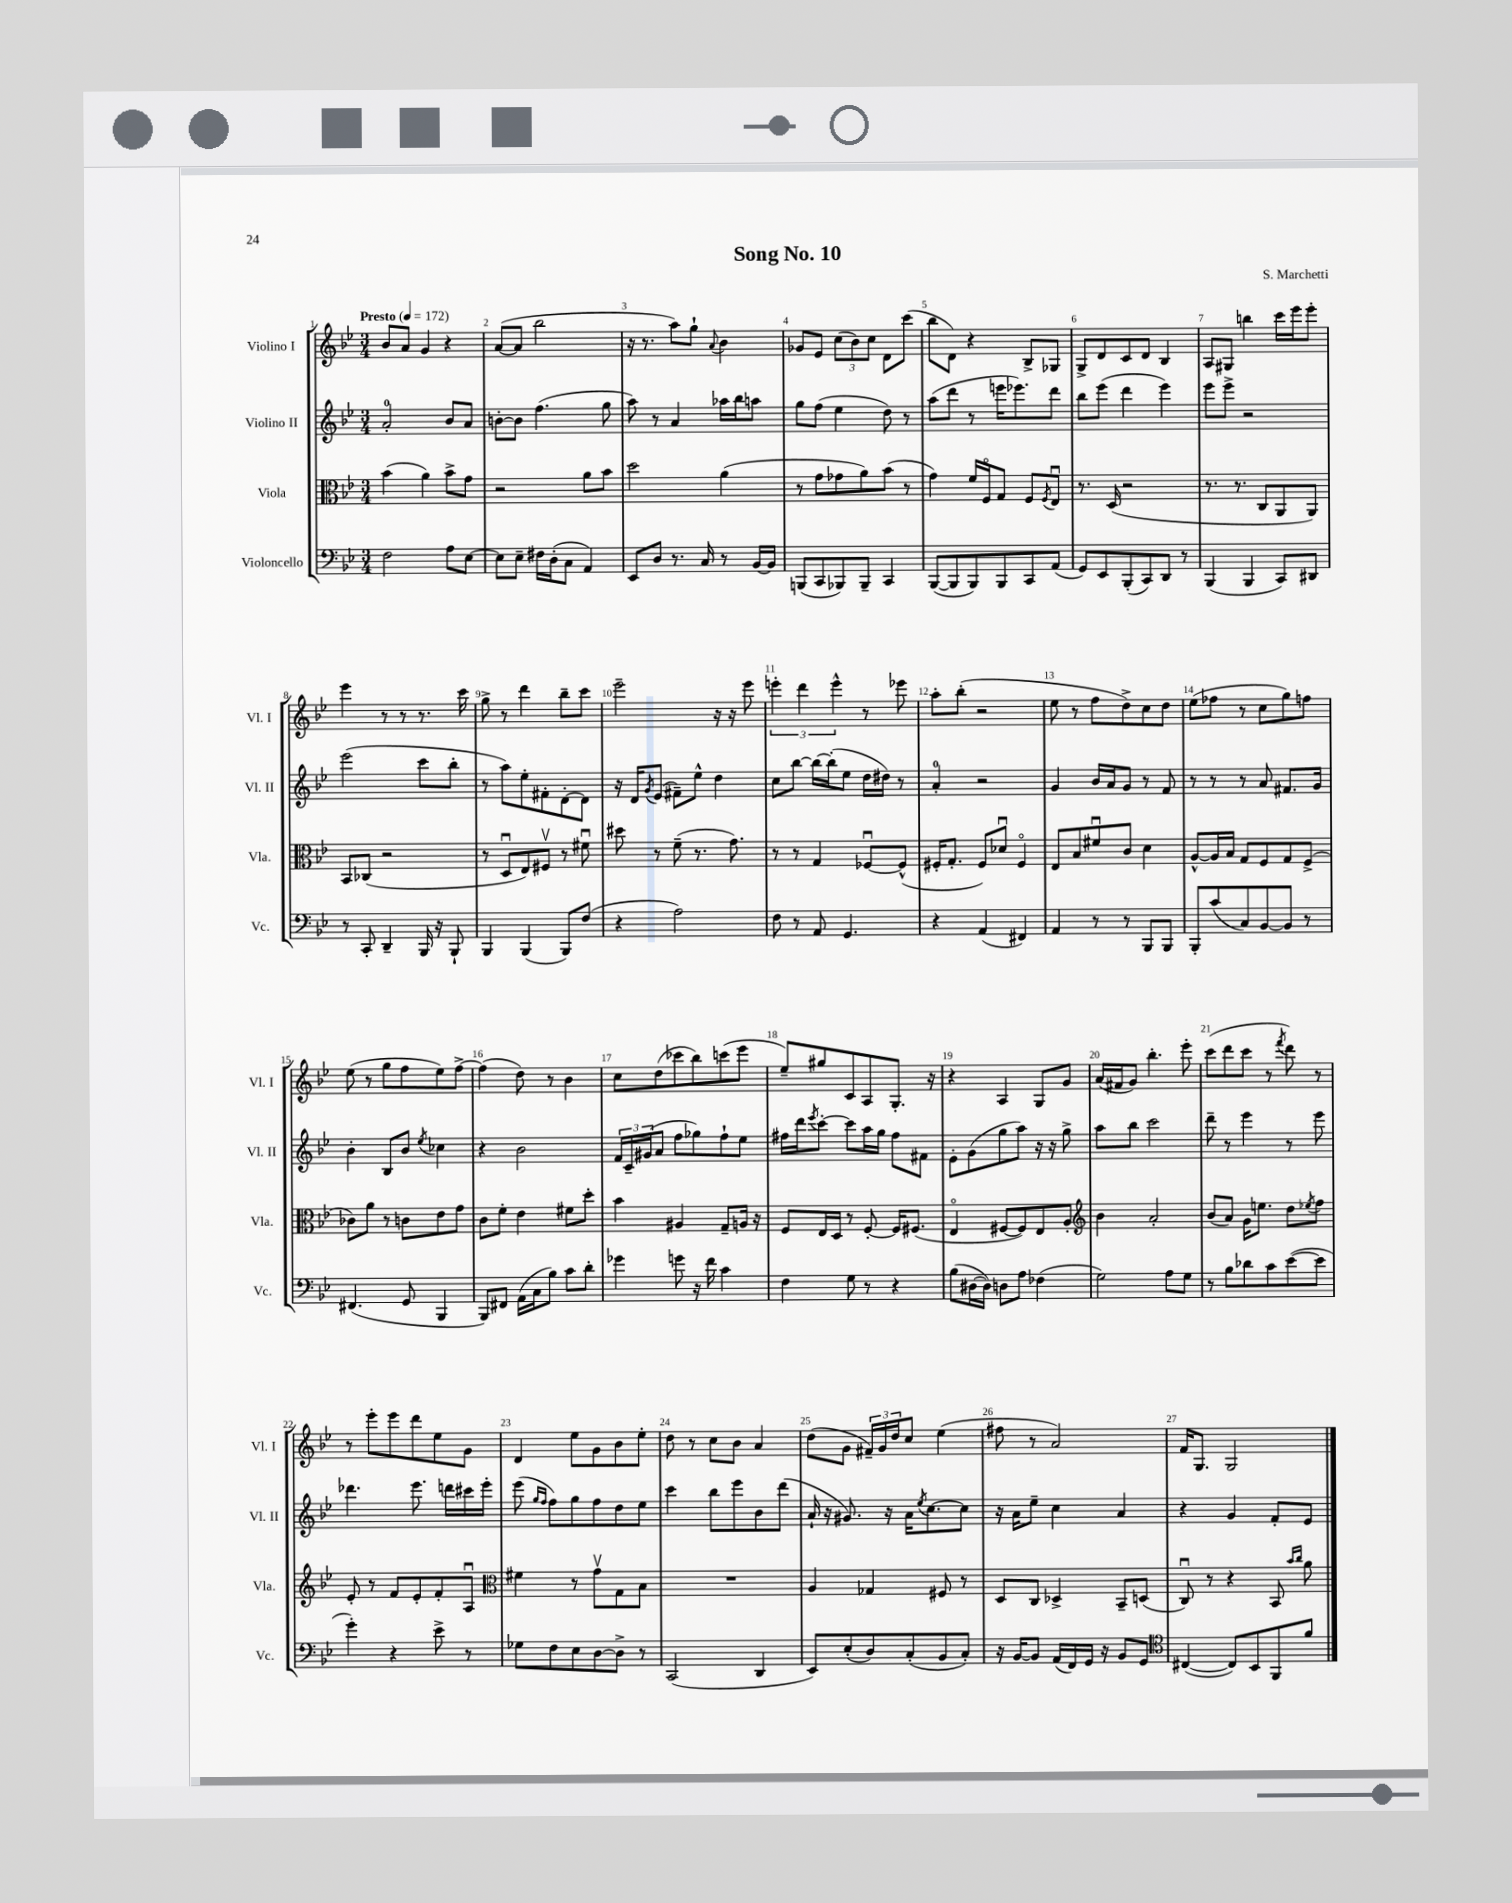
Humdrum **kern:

**kern	**kern	**kern	**kern
*part4	*part3	*part2	*part1
*staff4	*staff3	*staff2	*staff1
*I"Violoncello	*I"Viola	*I"Violino II	*I"Violino I
*I'Vc.	*I'Vla.	*I'Vl. II	*I'Vl. I
*clefF4	*clefC3	*clefG2	*clefG2
*k[b-e-]	*k[b-e-]	*k[b-e-]	*k[b-e-]
*M3/4	*M3/4	*M3/4	*M3/4
*MM172	*MM172	*MM172	*MM172
=1	=1	=1	=1
!	!	!	!LO:TX:a:B:t=Presto
2F\	(4b-\	2a'/	8b-/L
.	.	.	8a/J
.	4a\)	.	4g/
8A\L	8b-^\L	8b-/L	4r
[8E-\J	8g\J	8a/J	.
=2	=2	=2	=2
8E-\L]	2r	[8bn'\L	([8a/L
8E-~\J	.	8b\J]	8a/J]
16F#X\LL	.	(4.ff\	2bb-\
(16D'\J	.	.	.
8C\J	.	.	.
4AA/)	8a\L	.	.
.	8b-\J	8gg\	.
=3	=3	=3	=3
8EE-/L	2dd\	8aa\)	16r
.	.	.	8.r
8D/J	.	8r	.
8.r	.	4a/	8aa\L)
.	.	.	8gg`\J
16C/	.	.	.
.	.	.	8qqa/
8r	(4a\	16aa-X\LL	4b-\
.	.	16bb-\J	.
[16BB-/LL	.	8aan\J	.
16BB-/JJ]	.	.	.
=4	=4	=4	=4
(8BBBn/L	8r	8gg\L	8g-X/L
8CC/	8g\L	(8ff\J	8e-/J
8BBB-X/)	8g-X\	4ee-\	(12cc\L
.	.	.	12b-\)
8BBB-~/J	8a\)	.	.
.	.	.	12cc\J
4CC/	(8b-\J	8dd\)	8d\L
.	8r	8r	(8ccc\J
=5	=5	=5	=5
([8BBB-/L	4g\)	(8aa\L	8bb-\L
8BBB-/]	.	8ddd\J	8d\J)
8BBB-/)	16f/LL	8r	4r
.	16F/J	.	.
8BBB-/	8G/J	16eeen\KL	.
.	.	8.eee-X\)	.
8CC/	8F/L	.	8B-^/L
.	8qF/	.	.
(8AA/J	8E-u/J	8ddd\J	8G-X/J
=6	=6	=6	=6
8GG/L)	8.r	8bb-\L	8G^/L
8EE-/	.	(8eee-\J	8d/
.	(16D/	.	.
(8BBB-'/	2r	4ddd\	8c/
8CC/)	.	.	8d/J
8DD/J	.	4eee-\)	4B-/
8r	.	.	.
=7	=7	=7	=7
(4BBB-/	8.r	8eee-\L	8A/L
.	.	8eee-^\J	8G#X/J
.	8.r	.	.
4BBB-/	.	2r	4bbn\
.	8C/L	.	.
8CC/L)	8AA/	.	16ccc\LL
.	.	.	16eee-\J
8DD#X/J	8AA/J)	.	8eee-'\J
!!LO:LB:g=z
=8	=8	=8	=8
8r	8BB-/L	(2eee-\	4eee-\
8CC'/	(8C-X/J	.	.
4DD~/	2r	.	8r
.	.	.	8r
16BBB-/	.	8ccc\L	8.r
16r	.	.	.
8BBB-`/	.	8bb-'\J	.
.	.	.	16ccc\
=9	=9	=9	=9
4BBB-/	8r	8r	8gg^\
.	8Du/L	8aa\L)	8r
(4BBB-/	8E-/)	8ee-'\	4ddd\
.	8F#Xv/J	8f#X'\	.
8BBB-/L)	8r	[8d'\	8bb-~\L
(8F/J	8f#Xu\	8d\J]	8ccc\J
=10	=10	=10	=10
4r	8dd#X\	16r	2eee-~\
.	.	16d/KL	.
.	.	8qg/	.
.	8r	(8e-/J	.
2A\)	(8f~\	8f#X~\L)	.
.	8.r	8ee-^^\J	.
.	.	4dd\	16r
.	8.g\)	.	16r
.	.	.	8eee-\
=11	=11	=11	=11
8F\	8r	8cc\L	6eeen'\
8r	8r	[8bb-\J	.
.	.	.	6ddd\
8AA/	4G/	16bb-\LL_	.
.	.	(16bb-'\J]	.
.	.	.	6eee^^\
4.GG/	.	8ee-\J	.
.	[8F-Xu/L	16dd\LL	8r
.	.	16dd#X\JJ)	.
.	(8F-^^/J]	8r	8eee-X\
=12	=12	=12	=12
4r	16F#X'/KL	4a'/	8aa'\L
.	8.G'/J	.	.
.	.	.	(8bb-'\J
(4AA/	8F#/L)	2r	2r
.	8d-Xu/J	.	.
4FF#X/)	4F#/	.	.
=13	=13	=13	=13
4AA/	8E-/L	4g/	8ee-\
.	8B-/	.	8r
8r	8f#Xu/	16b-/LL	8ff\L
.	.	16a/J	.
8r	8c/J	8g/J	8dd^\)
8BBB-/L	4d\	8r	8cc\
8BBB-/J	.	8f/	8dd\J
=14	=14	=14	=14
8BBB-'/L	[8A^^/L	8r	(8ee-\L
(8c/	16A/L]	8r	8ff-X\J
.	16B-/JJ	.	.
8C/)	8G/L	8r	8r
[8BB-/	8F/	8a/	8cc\L
8BB-/J]	8G/	8.f#X/L	8gg\)
8r	(8F^/J	.	8ffn\J
.	.	16g/Jk	.
!!LO:LB:g=z
=15	=15	=15	=15
(4.FF#X/	8c-X\L)	4b-'\	(8ee-\
.	8a\J	.	8r
.	8r	8B-/L	8gg\L
8GG/	8cn\L	8b-/J	8ff\
.	.	8qee-/	.
4BBB-/	8e-\	4cc-X\	8ee-\)
.	8g\J	.	[8ff^\J
=16	=16	=16	=16
8BBB-/L)	8c\L	4r	(4ff\]
8FF#X/J	8f'\J	.	.
(16AA\LL	4e-\	2b-\	8dd\)
16C\J	.	.	.
8B-\J)	.	.	8r
8c\L	8f#X\L	.	4b-\
8d'\J	8dd'\J	.	.
=17	=17	=17	=17
4g-X\	4b-\	24f/LL	8cc\L
.	.	24c~/	.
.	.	(24g#X/J	.
.	.	8a/J	(8dd\
8gn\	4A#X/	8ff\L	8ccc-X\
16r	.	8gg-X\)	8bb-\)
16f\	.	.	.
4c\	8G~/L	8ff`\	(8cccn\
.	16An/Jk	8ee-\J	8eee-\J
.	16r	.	.
=18	=18	=18	=18
4F\	8F/L	16ff#X\LL	8ee-~/L)
.	.	16ddd\J	.
.	.	8qeee-/	.
.	16E-/L	[8ccc'\J	8gg#X/
.	16D/JJ	.	.
8G\	8r	8ccc\L]	8c/
8r	[8F'/	16aa\L	8A/
.	.	16gg\JJ	.
4r	16F/KL]	8ff#\L	8.G'/J
.	(8.F#X/J	.	.
.	.	8f#X\J	.
.	.	.	16r
=19	=19	=19	=19
(8B-\L	4E-/	8e-'\L	4r
[16D#X\L	.	(8g\	.
16D#\JJ])	.	.	.
8Dn\L	[8F#X/L	8gg\	4A/
8A\J	8F#/])	8aa\J)	.
(4F-X\	8E-/	16r	8G/L
.	.	16r	.
.	8A'/J	8gg^\	8g/J
=20	=20	=20	=20
*	*clefG2	*	*
2G\)	4b-\	8aa\L	(16a/LL
.	.	.	16f#X/J
.	.	8bb-\J	8g/J)
.	2a'/	2ccc\	4.bb-'\
8A\L	.	.	.
8G\J	.	.	8eee-'\
=21	=21	=21	=21
8r	(8b-/L	8ddd~\	(8ccc\L
8B-\L	8a/J)	8r	8ddd\
8d-X\	16g\KL	4eee-\	8ccc\J
.	8.een\J	.	.
8c\	.	.	8r
.	.	.	8qfff/
([8e-\	8dd\L	8r	8ddd\)
.	8qee-X/	.	.
8e-\J]	8ff\J	8eee-\	8r
!!LO:LB:g=z
=22	=22	=22	=22
4g'\)	8e-'/	4.ddd-X\	8r
.	8r	.	8eee-'\L
4r	8f/L	.	8eee-\
.	8e-'/	8.eee-\	8ddd\
8e-^\	8f'/	.	8ee-\
.	.	16dddn\LL	.
8r	8Au/J	16ccc#X\	8g\J
.	.	16eee-'\JJ	.
=23	=23	=23	=23
*	*clefC3	*	*
8G-X\L	4f#X\	(8eee-\	4d/
.	.	16qqgg/LL	.
.	.	16qqff/JJ	.
8F\	.	8ff\L)	.
8E-\	8r	8gg\	8ee-\L
[8D\	8gv\L	8ff\	8g\
8D^\J]	8G\	8dd\	8b-\
8r	8B-\J	8ee-\J	8ee-'\J
=24	=24	=24	=24
(2CC/	2.r	4ccc\	8dd\
.	.	.	8r
.	.	8bb-\L	8cc\L
.	.	8eee-\	8b-\J
4DD/	.	8b-\	4a/
.	.	(8ddd\J	.
=25	=25	=25	=25
8EE-/L)	4A/	16a`/	(8dd\L
.	.	16r	.
(8E-'/	.	8.g#X/)	8g\J
8D/)	4G-X/	.	24f#X~/LL)
.	.	.	24g/
.	.	16r	.
.	.	.	24dd/J
(8C'/	.	16a\KL	8cc/J
.	.	8qee-/	.
.	.	[8.cc\	.
8BB-/	8F#X/	.	(4ee-\
8C'/J)	8r	8cc\J]	.
=26	=26	=26	=26
16r	8D/L	16r	8ff#X\
[16BB-/KL	.	16a\KL	.
8BB-/J]	8C/J	8ee-~\J	8r
(16AA/LL	4D-X^/	4cc\	2a/)
16FF/)	.	.	.
16GG/JJ	.	.	.
16r	.	.	.
8BB-/L	8BB-~/L	4a/	.
8GG/J	(8Dn/J	.	.
=27	=27	=27	=27
*clefC4	*	*	*
([4C#X/	8Cu/)	4r	16f/KL
.	.	.	8.G/J
.	8r	.	.
8C#/L])	4r	4g/	2G/
8BB-/	.	.	.
8FF/	8BB-/	8f'/L	.
.	16qqb-/LL	.	.
.	16qqcc/JJ	.	.
8f/J	8a\	8e-/J	.
==	==	==	==
*-	*-	*-	*-
